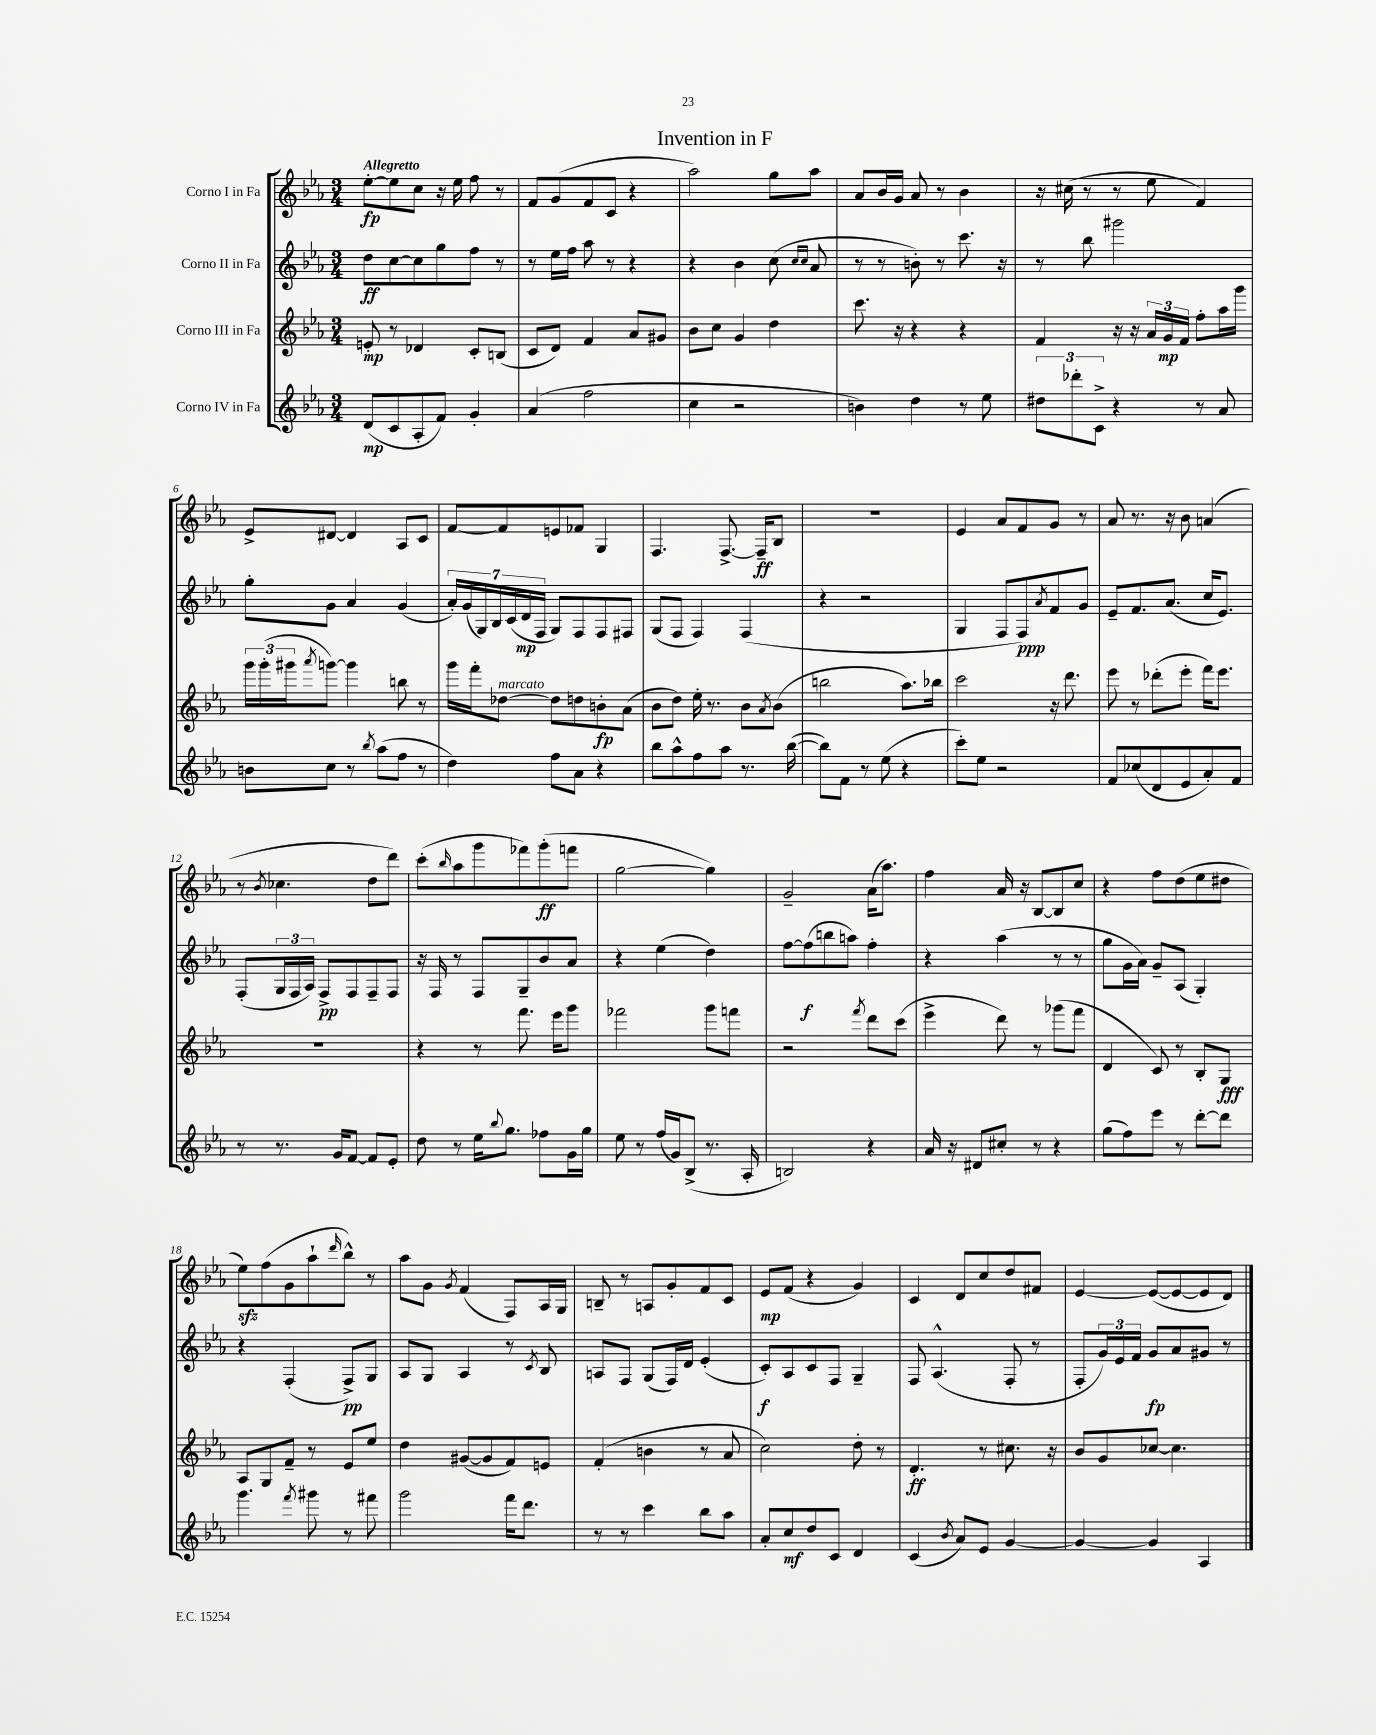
\header { title = "Invention in F" }
<<
\new StaffGroup <<
\new Staff = "s0" \with { instrumentName = "Corno I in Fa" } {
    \clef treble \key ees \major \numericTimeSignature \time 3/4 \tempo "Allegretto"
    ees''8~-.\fp ees''8 c''8 r16 ees''16 f''8 r8 |
    f'8 g'8( f'8 c'8 r4 |
    aes''2) g''8 aes''8 |
    aes'8 bes'16 g'16 aes'8 r8 bes'4 |
    r16 cis''16( r8 r8 ees''8 f'4) |
    ees'8-> dis'8~ dis'4 aes8 c'8 |
    f'8~ f'8 e'8 fes'8 g4 |
    f4. f8.~-> f16--\ff bes8 |
    R2. |
    ees'4 aes'8 f'8 g'8 r8 |
    aes'8 r8. r16 bes'8 a'4( |
    r8 \acciaccatura { bes'8 } ces''4. d''8 d'''8) |
    c'''8-.( \grace { bes''16 } aes''8 g'''8 fes'''8) g'''8-.\ff( f'''8 |
    g''2~ g''4) |
    g'2-- aes'16( aes''8.) |
    f''4 aes'16 r16 bes8~ bes8 c''8 |
    r4 f''8 d''8( ees''8 dis''8 |
    ees''8\sfz) f''8( g'8 aes''8-! \grace { d'''16 } bes''8-^) r8 |
    aes''8 g'8 \acciaccatura { g'8 } f'4( f8) aes16 g16 |
    b8-- r8 a8 g'8-. f'8 c'8 |
    ees'8\mp f'8( r4 g'4) |
    c'4 d'8 c''8 d''8 fis'8 |
    ees'4~ ees'8~( ees'8~ ees'8 d'8) \bar "|." |
}
\new Staff = "s1" \with { instrumentName = "Corno II in Fa" } {
    \clef treble \key ees \major \numericTimeSignature \time 3/4
    d''8\ff c''8~ c''8 g''8 f''8 r8 |
    r8 ees''16 f''16 aes''8 r8 r4 |
    r4 bes'4 c''8( \grace { c''16 c''16 } aes'8 |
    r8 r8 b'8-.) r8 c'''8. r16 |
    r8 bes''8 gis'''2 |
    g''8-. g'8 aes'4 g'4( |
    \tuplet 7/4 { aes'16-.) g'16( g16) bes16 c'16( d'16\mp f16 } g8) f8 f8 fis8 |
    g8( f8 f4) f4( |
    r4 r2 |
    g4 f8 f8\ppp) \acciaccatura { aes'8 } f'8 g'8 |
    ees'8-- f'8. aes'8.( c''16 ees'8.) |
    f8-.( \tuplet 3/2 { g16 f16 aes16) } f8->\pp f8 f8-- f8 |
    r16 f16 r8 f8 g8-- bes'8 aes'8 |
    r4 ees''4( d''4) |
    f''8~ f''8\f( b''8 a''8) f''4-. |
    r4 aes''4( r8 r8 |
    g''8 g'16 aes'16) g'8-- aes8( g4-.) |
    r4 f4-.( f8->\pp) g8 |
    aes8 g8 aes4 r8 \acciaccatura { c'8 } bes8 |
    a8 f8 g8( f16) d'16 ees'4-.( |
    c'8-.\f) aes8 c'8 f8 g4-- |
    f8 aes4.-^( f8-. r8 |
    f8-. \tuplet 3/2 { g'16) ees'16 f'16 } g'8\fp aes'8 gis'8 r8 \bar "|." |
}
\new Staff = "s2" \with { instrumentName = "Corno III in Fa" } {
    \clef treble \key ees \major \numericTimeSignature \time 3/4
    e'8-.\mp r8 des'4 c'8-. b8( |
    c'8 d'8) f'4 aes'8 gis'8 |
    bes'8 c''8 g'4 d''4 |
    c'''8. r16 r4 r4 |
    f'4 r16 r16 \tuplet 3/2 { aes'16 g'16\mp f'16 } f''8-. aes''16 g'''16 |
    \tuplet 3/2 { g'''16 g'''16-.( gis'''16 } \acciaccatura { aes'''8 } g'''8~) g'''4 b''8 r8 |
    g'''16 f'''16-. des''8~^\markup { \italic "marcato" } des''8 d''8 b'8-.\fp aes'8( |
    bes'8 d''8) ees''16-. r8. bes'8 \acciaccatura { aes'8 } bes'8( |
    b''2 aes''8.) bes''16 |
    c'''2 r16 d'''8. |
    ees'''8 r8 des'''8-.( ees'''8-. f'''16) ees'''8. |
    R2. |
    r4 r8 f'''8. ees'''16 g'''8 |
    fes'''2 g'''8 f'''8 |
    r2 \acciaccatura { f'''8 } d'''8 c'''8( |
    ees'''4-> d'''8) r8 ges'''8( f'''8 |
    d'4 c'8) r8 bes8-. g8\fff |
    aes8 g8 f'8-- r8 ees'8 ees''8 |
    d''4 gis'8~( gis'8 f'8) e'8 |
    f'4-.( b'4 r8 aes'8 |
    c''2) d''8-. r8 |
    d'4.-.\ff r8 cis''8. r16 |
    bes'8 g'8 ces''8~ ces''4. \bar "|." |
}
\new Staff = "s3" \with { instrumentName = "Corno IV in Fa" } {
    \clef treble \key ees \major \numericTimeSignature \time 3/4
    d'8\mp( c'8 aes8-. f'8) g'4-. |
    aes'4( f''2 |
    c''4 r2 |
    b'4) d''4 r8 ees''8 |
    \tuplet 3/2 { dis''8 des'''8-. c'8-> } r4 r8 aes'8 |
    b'8 c''8 r8 \acciaccatura { bes''8 } aes''8( f''8 r8 |
    d''4) f''8 aes'8 r4 |
    bes''8 aes''8-^ f''8 aes''8 r8. bes''16~( |
    bes''8) f'8 r8 ees''8( r4 |
    c'''8-.) ees''8 r2 |
    f'8 ces''8( d'8 ees'8 aes'8-.) f'8 |
    r8 r8. g'16 f'8~ f'8 ees'8-. |
    d''8 r8 ees''16 \appoggiatura { bes''8 } g''8. fes''8 g'16 g''16 |
    ees''8 r8 f''16( g'16) bes8->( r8. aes16-. |
    b2) r4 |
    aes'16 r16 dis'8 cis''8-. r8 r4 |
    g''8( f''8) ees'''8 r8 d'''8~-. d'''8 |
    g'''4. \acciaccatura { f'''8 } gis'''8 r8 fis'''8 |
    g'''2 f'''16 d'''8. |
    r8 r8 c'''4 bes''8 aes''8 |
    aes'8-. c''8\mf d''8 c'8 d'4 |
    c'4( \acciaccatura { bes'8 } aes'8) ees'8 g'4~ |
    g'4~ g'4 aes4 \bar "|." |
}
>>
>>
